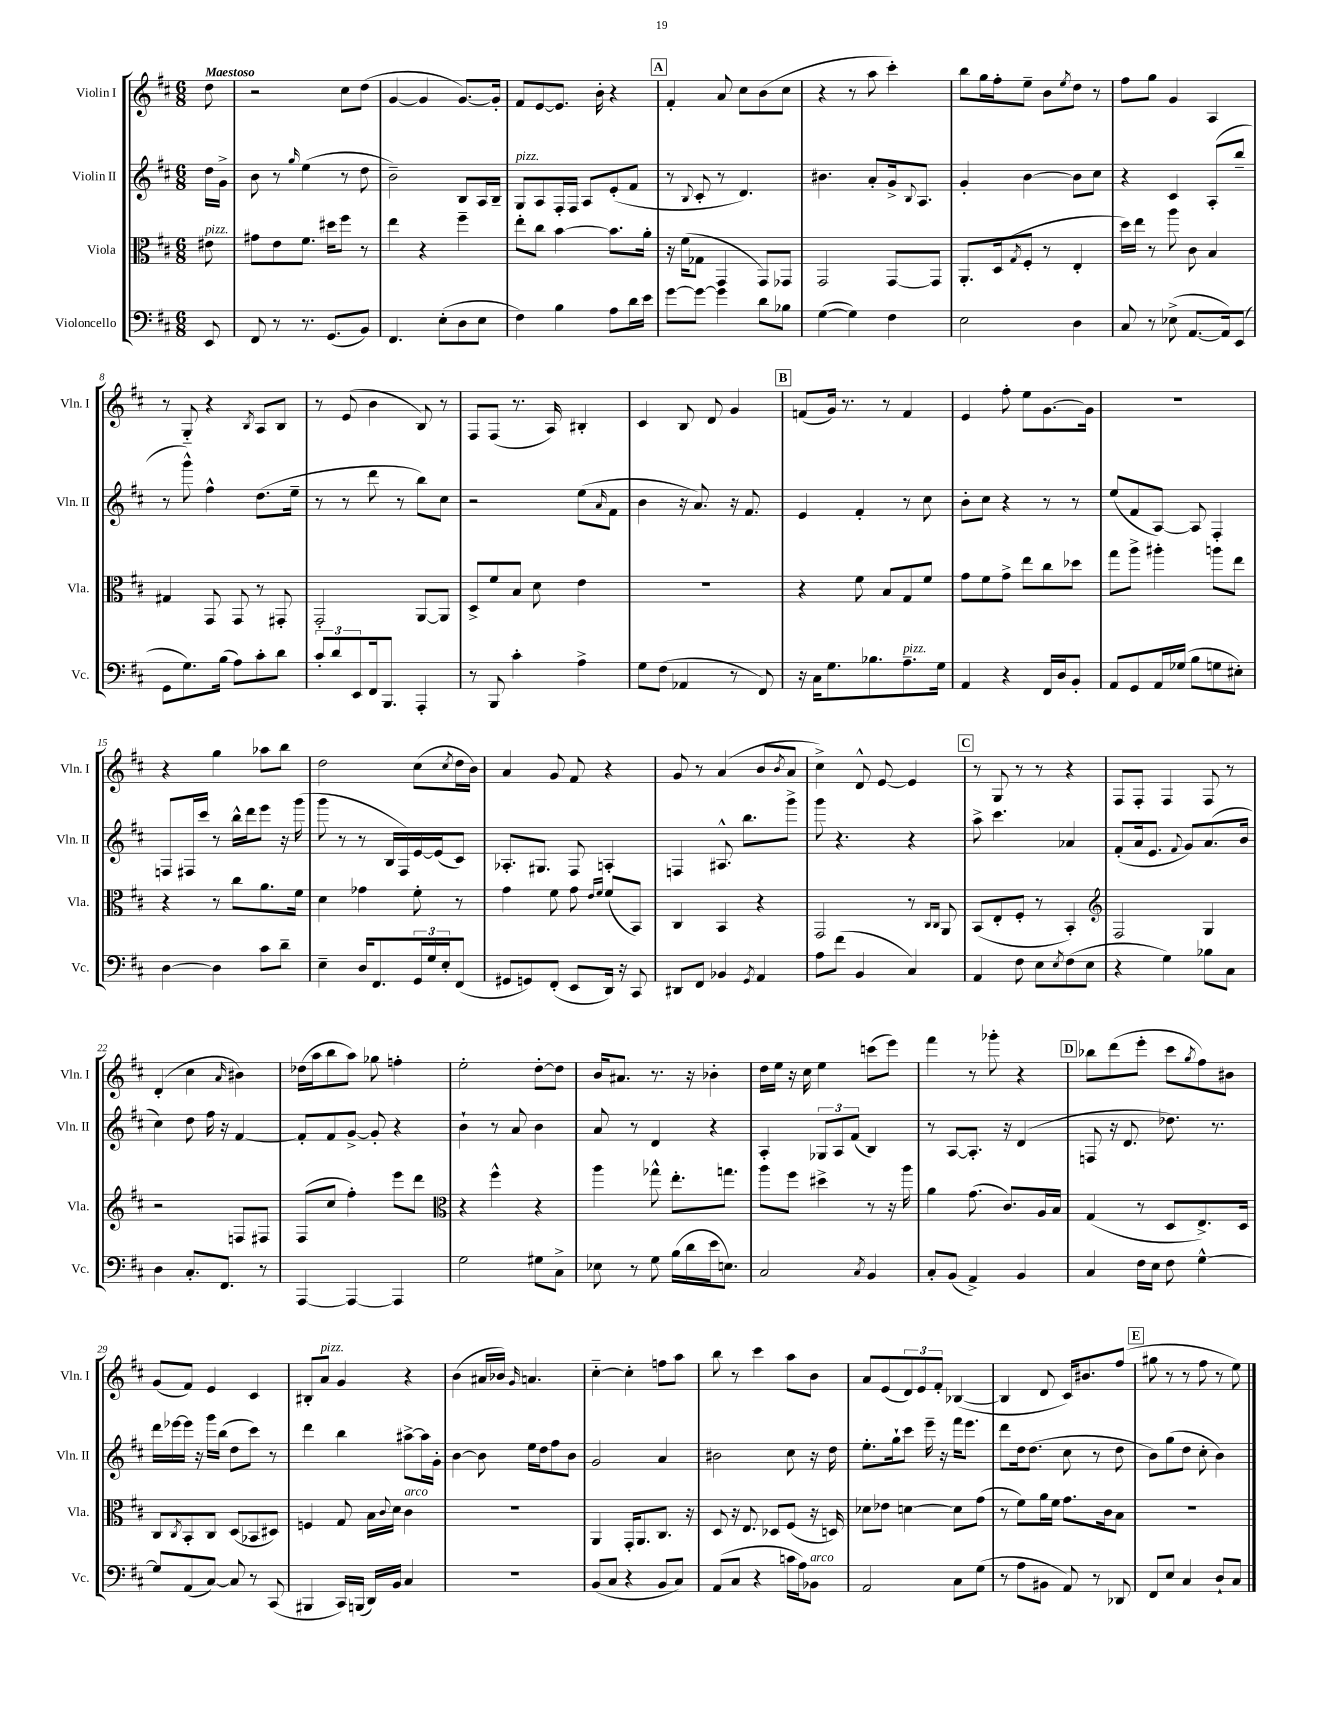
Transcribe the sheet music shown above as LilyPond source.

<<
\new StaffGroup <<
\new Staff = "s0" \with { instrumentName = "Violin I" shortInstrumentName = "Vln. I" } {
    \clef treble \key d \major \numericTimeSignature \time 6/8 \partial 8 \tempo "Maestoso"
    d''8 |
    r2 cis''8 d''8( |
    g'4~ g'4 g'8.~) g'16-. |
    fis'8 e'8~ e'8. b'16-. r4 |
    \mark \markup { \box "A" } fis'4-. a'8 cis''8 b'8( cis''8 |
    r4 r8 a''8 cis'''4-.) |
    b''8 g''16 fis''16-. e''8-- b'8 \acciaccatura { e''8 } d''8 r8 |
    fis''8 g''8 g'4 a4 |
    r8 g8-_ r4 \acciaccatura { b8 } a8 b8 |
    r8 e'8( b'4 b8) r8 |
    fis8 fis8( r8. a16) bis4-. |
    cis'4 b8 d'8 g'4 |
    \mark \markup { \box "B" } f'8( g'16) r8. r8 f'4 |
    e'4 fis''8-. e''8 g'8.~ g'16 |
    R2. |
    r4 g''4 aes''8 b''8 |
    d''2 cis''8( \acciaccatura { cis''8 } d''16 b'16) |
    a'4 g'8 fis'8 r4 |
    g'8 r8 a'4( b'8 \acciaccatura { b'8 } a'8 |
    cis''4->) d'8-^ e'8~ e'4 |
    \mark \markup { \box "C" } r8 g8 r8 r8 r4 |
    fis8 fis8-. fis4 fis8 r8 |
    d'4-.( cis''4 \grace { a'16 } bis'4) |
    des''16( a''16 b''8 a''8) ges''8 f''4-. |
    e''2-. d''8~-. d''8 |
    b'16 ais'8. r8. r16 bes'4-. |
    d''16 e''16 r16 cis''16 e''4 c'''8( e'''8) |
    fis'''4 r8 ges'''8-. r4 |
    \mark \markup { \box "D" } bes''8 d'''8( e'''8-. cis'''8 \acciaccatura { g''8 } fis''8) bis'8 |
    g'8( fis'8) e'4 cis'4 |
    bis8-. a'8^\markup { \italic "pizz." } g'4 r4 |
    b'4( ais'16 bes'16) \grace { g'16 } a'4. |
    cis''4~-_ cis''4-. f''8 a''8 |
    b''8 r8 cis'''4 a''8 b'8 |
    a'8 e'8( \tuplet 3/2 { d'8) e'8 fis'8-. } bes4~( |
    bes4 d'8 cis'16) bis'8. fis''8( |
    \mark \markup { \box "E" } gis''8 r8 r8 fis''8 r8 e''8) \bar "|." |
}
\new Staff = "s1" \with { instrumentName = "Violin II" shortInstrumentName = "Vln. II" } {
    \clef treble \key d \major \numericTimeSignature \time 6/8 \partial 8
    d''16 g'16-> |
    b'8 r8 \grace { g''16 } e''4( r8 d''8 |
    b'2--) b8 a16 b16-- |
    g8^\markup { \italic "pizz." } a8 fis16-. fis16 a8 e'8-.( fis'8 |
    \mark \markup { \box "A" } r8 \appoggiatura { b8 } cis'8-. r8 d'4.) |
    bis'4. a'8-. g'16-> \appoggiatura { b8 } a8. |
    g'4-. b'4~ b'8 cis''8 |
    r4 cis'4 a8-.( b''8-- |
    r8 g'''8-^) fis''4-^ d''8.( e''16-- |
    r8 r8 d'''8 r8 b''8) cis''8 |
    r2 e''8( \grace { a'16 } fis'8 |
    b'4 r16 a'8.) r16 fis'8. |
    \mark \markup { \box "B" } e'4 fis'4-. r8 cis''8 |
    b'8-. cis''8 r4 r8 r8 |
    e''8( fis'8 a8~) a8 fis4-. |
    f8 fis16 cis'''16 r8 b''16-^ d'''16 e'''8 r16 g'''16( |
    g'''8 r8 r8 b16 fis16) e'16~ e'16( cis'8) |
    aes8.-. gis8. fis8 a4-. |
    f4 ais8.-^ b''8. g'''8-> |
    g'''8 r4. r4 |
    \mark \markup { \box "C" } a''8-> cis'''4. aes'4 |
    fis'8-.( a'16 e'8. \appoggiatura { fis'8 } g'8) a'8.( b'16 |
    cis''4) d''8 fis''16 r16 fis'4~ |
    fis'8-. fis'8 g'8~-> g'8-. r4 |
    b'4-! r8 a'8 b'4 |
    a'8 r8 d'4 r4 |
    a4-. \tuplet 3/2 { ges8 a8 fis'8( } b4) |
    r8 a8~ a8.-. r16 d'4( |
    \mark \markup { \box "D" } f8 r16 d'8. des''8.) r8. |
    d'''16 ees'''16~ ees'''16 r16 g'''16 b''16( d''8 cis'''8) r8 |
    d'''4 b''4 ais''8~-> ais''16 g'16-. |
    b'4~ b'8 e''16 d''16 fis''8 b'8 |
    g'2 a'4 |
    bis'2 cis''8 r16 d''16 |
    e''8.-. g''16-! cis'''8 e'''16-- r16 fis'''16 e'''8. |
    d'''8 d''16 d''8.( cis''8 r8 d''8 |
    \mark \markup { \box "E" } b'8) g''8( d''8 cis''8-. b'4) \bar "|." |
}
\new Staff = "s2" \with { instrumentName = "Viola" shortInstrumentName = "Vla." } {
    \clef alto \key d \major \numericTimeSignature \time 6/8 \partial 8
    eis'8^\markup { \italic "pizz." } |
    gis'8 e'8 fis'8. dis''16 fis''8 r8 |
    e''4 r4 fis''4-- |
    e''8-. cis''8 b'4~ b'8. a'16-. |
    \mark \markup { \box "A" } r16 fis'16( ges8 g,4 g,8) ges,8 |
    g,2 g,8~ g,8 |
    a,8.-. d16( \acciaccatura { g8 } fis8-. r8 e4-. |
    d''16) e''16 r8 a''8 cis'8 b4 |
    gis4 g,8 g,8 r8 gis,8-. |
    g,2-. a,8~ a,8 |
    d8-> fis'8 b8 d'8 e'4 |
    R2. |
    \mark \markup { \box "B" } r4 fis'8 b8 g8 fis'8 |
    g'8 fis'8 g'8-> e''8 cis''8 des''8 |
    g''8 a''8-> ais''4-. a''8 e''8 |
    r4 r8 cis''8 a'8. fis'16 |
    d'4 ges'4 fis'8-. r8 |
    g'4 fis'8 g'8 \grace { e'16 fis'16 } fis'8( b,8) |
    cis4 b,4 r4 |
    g,2 r8 \grace { cis16 cis16 } a,8 |
    \mark \markup { \box "C" } b,8( e8-. fis8-. r8 b,4-.) |
    \clef treble fis2 g4 |
    r2 f8 fis8 |
    fis8( cis''8 fis''4-.) e'''8 d'''8 |
    \clef alto r4 fis''4-^ r4 |
    a''4 ges''8-^ e''8.-. g''8. |
    a''8 fis''8 dis''4-> r8 r16 a''16 |
    a'4 g'8.( cis'8.) a16 b16 |
    \mark \markup { \box "D" } g4( r8 d8 e8.->) d16 |
    cis8 \acciaccatura { cis8 } b,8-. cis8 d8( bes,8 dis8) |
    f4 g8 b16 \appoggiatura { cis'8 } d'16 cis'4^\markup { \italic "arco" } |
    R2. |
    a,4 g,16-. a,8. cis8. r16 |
    d8 r16 e8. des8 fis8( r16 d16) |
    des'8 ees'8 d'4~ d'8 g'8( |
    r8 fis'8) a'16 fis'16 g'8. cis'16 b8 |
    \mark \markup { \box "E" } R2. \bar "|." |
}
\new Staff = "s3" \with { instrumentName = "Violoncello" shortInstrumentName = "Vc." } {
    \clef bass \key d \major \numericTimeSignature \time 6/8 \partial 8
    e,8 |
    fis,8 r8 r8. g,8.( b,8) |
    fis,4. e8-.( d8 e8 |
    fis4) b4 a8 d'16 e'16 |
    \mark \markup { \box "A" } g'8~ g'8~ g'4 d'8 bes8 |
    g4~( g4) fis4 |
    e2 d4 |
    cis8 r8 ees8->( a,8.~ a,16) e,8( |
    g,8 g8.) b16( a8) cis'8-. d'8 |
    \tuplet 3/2 { cis'8-. d'8 e,8 } fis,16 b,,8. a,,4-. |
    r8 b,,8 cis'4-. a4-> |
    g8 fis8( aes,4 r8 fis,8) |
    \mark \markup { \box "B" } r16 cis16 g8. bes8. a8.--^\markup { \italic "pizz." } g16 |
    a,4 r4 fis,16 d16 b,8-. |
    a,8 g,8 a,16 ges16( b8 g8 eis8-.) |
    d4~ d4 cis'8 d'8-- |
    e4-- d16 fis,8. \tuplet 3/2 { g,16 g16 e16-. } fis,8( |
    gis,8 g,8) fis,8-.( e,8 d,16) r16 cis,8 |
    dis,8 fis,8 bes,4 \acciaccatura { g,8 } a,4 |
    a8 fis'8( b,4 cis4) |
    \mark \markup { \box "C" } a,4 fis8 e8 \acciaccatura { e8 } fis8( e8 |
    r4 g4) bes8 cis8 |
    d4 cis8.-. fis,8. r8 |
    a,,4~ a,,4~ a,,4 |
    g2 gis8 cis8-> |
    ees8 r8 g8 b16( d'16 e'16 e8.) |
    cis2 \acciaccatura { cis8 } b,4 |
    cis8-. b,8( a,4->) b,4 |
    \mark \markup { \box "D" } cis4 fis16 e16 fis8 g4~-^ |
    g8 a,8( cis8~) cis8 r8 cis,8( |
    bis,,4 cis,16) b,,16( d,16) b,16 cis4 |
    R2. |
    b,8( cis8 r4 b,8 cis8) |
    a,8( cis8 r4 c'16 a16) bes,8^\markup { \italic "arco" } |
    a,2 cis8 g8( |
    r8 a8 bis,8 a,8) r8 des,8 |
    \mark \markup { \box "E" } fis,8 e8 cis4 d8-! cis8 \bar "|." |
}
>>
>>
